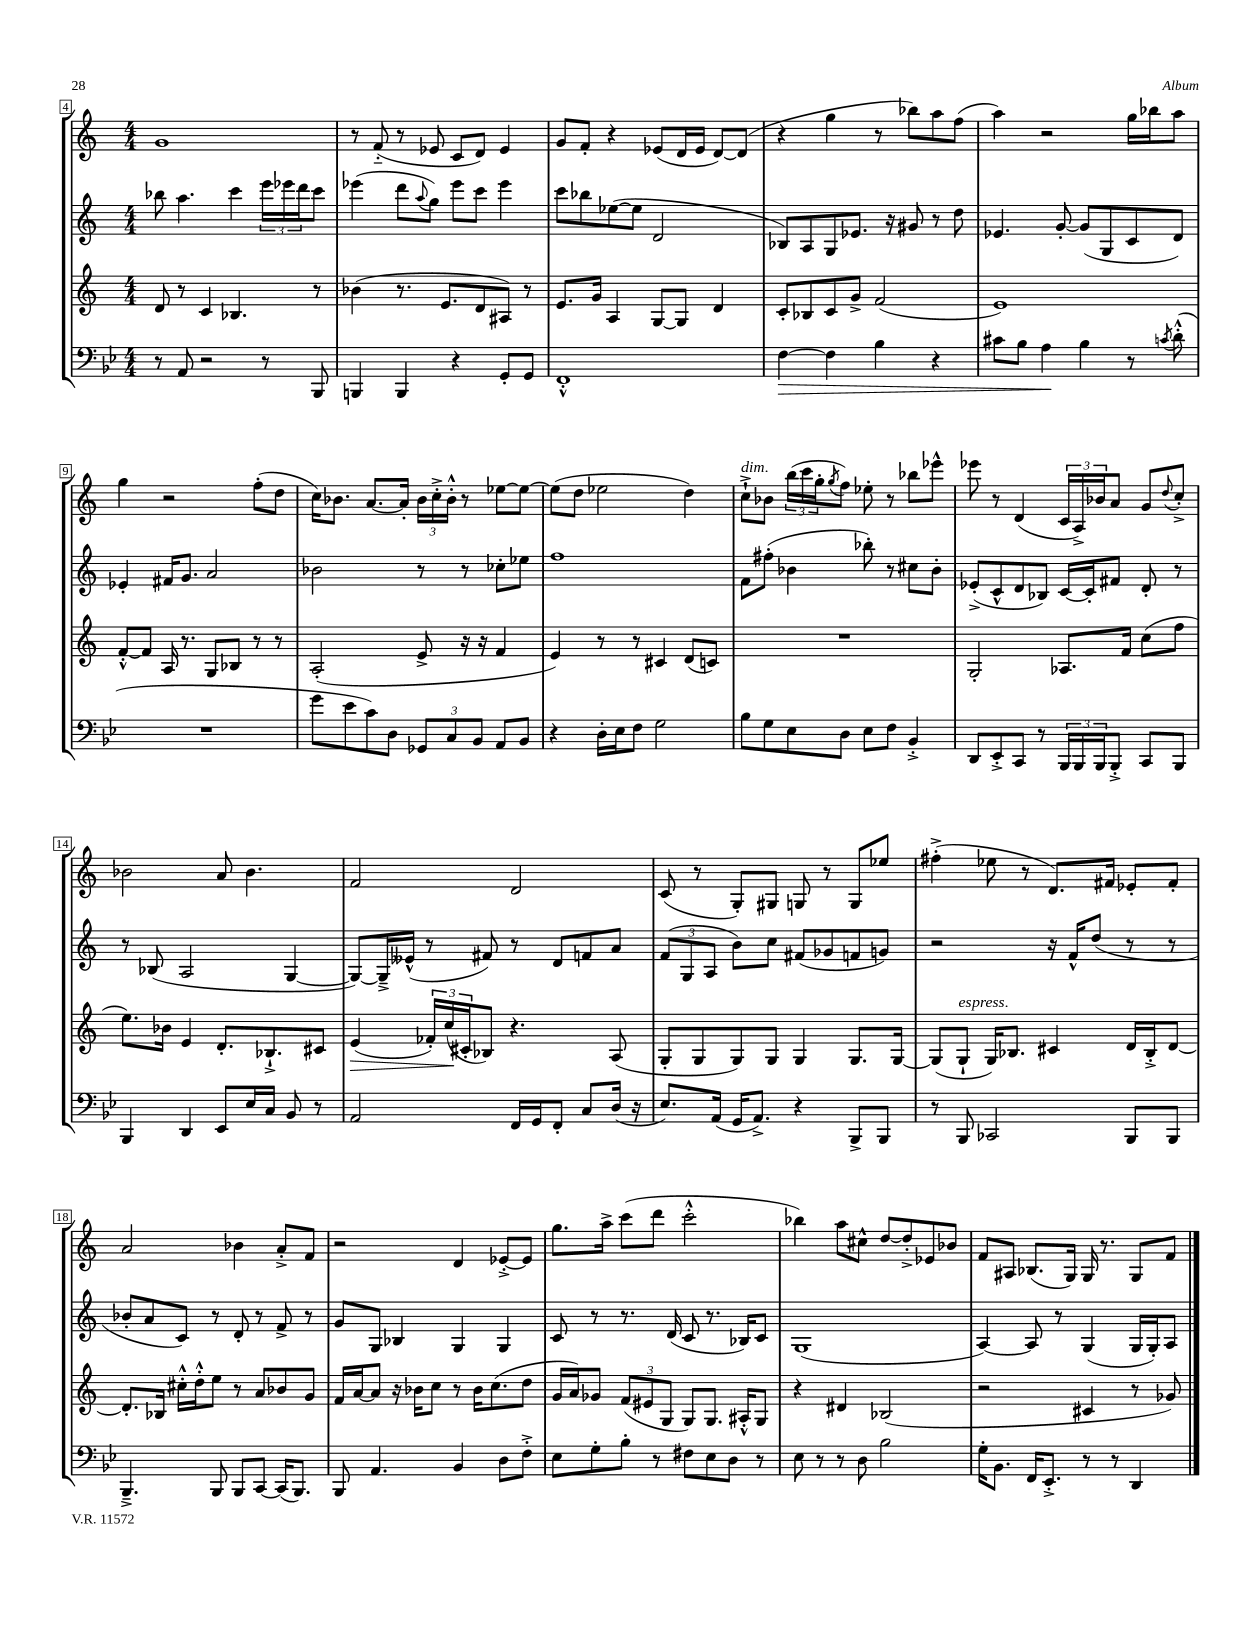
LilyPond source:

<<
\new StaffGroup <<
\new Staff = "s0" {
    \clef treble \key c \major \numericTimeSignature \time 4/4
    g'1 |
    r8 f'8-_( r8 ees'8 c'8 d'8) ees'4 |
    g'8 f'8-. r4 ees'8( d'16 ees'16 d'8~) d'8( |
    r4 g''4 r8 bes''8) a''8 f''8( |
    a''4) r2 g''16 bes''16 a''8 |
    g''4 r2 f''8-.( d''8 |
    c''16) bes'8. a'8.~ a'16-. \tuplet 3/2 { bes'16 c''16-.-> bes'16-.-^ } r8 ees''8~ ees''8~ |
    ees''8( d''8 ees''2 d''4) |
    c''8-!->^\markup { \italic "dim." } bes'8 \tuplet 3/2 { b''16( c'''16 g''16-. } \acciaccatura { g''8 } f''8) ees''8-. r8 bes''8 ees'''8-^ |
    ees'''8 r8 d'4( \tuplet 3/2 { c'16 a16->) bes'16 } a'8 g'8 \appoggiatura { d''8 } c''8-.-> |
    bes'2 a'8 bes'4. |
    f'2 d'2 |
    c'8( r8 g8-.) gis8 g8 r8 g8 ees''8 |
    fis''4-.->( ees''8 r8 d'8.) fis'16 ees'8-. fis'8-. |
    a'2 bes'4 a'8-.-> f'8 |
    r2 d'4 ees'8~-.-> ees'8 |
    g''8. a''16-> c'''8( d'''8 c'''2-.-^ |
    bes''4) a''8 cis''8-^ d''8~ d''8-.-> ees'8 bes'8 |
    f'8 ais8 bes8.( g16) g16 r8. g8 f'8 \bar "|." |
}
\new Staff = "s1" {
    \clef treble \key c \major \numericTimeSignature \time 4/4
    bes''8 a''4. c'''4 \tuplet 3/2 { e'''16 ees'''16 d'''16 } c'''8 |
    ees'''4( d'''8 \appoggiatura { a''8 } g''8) ees'''8 c'''8 ees'''4 |
    c'''8 bes''8 ees''8~( ees''8 d'2 |
    bes8) a8 g8 ees'8. r16 gis'8 r8 d''8 |
    ees'4. g'8~-. g'8( g8 c'8 d'8) |
    ees'4-. fis'16 g'8. a'2 |
    bes'2 r8 r8 ces''8-. ees''8 |
    f''1 |
    f'8 fis''8-.( bes'4 bes''8-.) r8 cis''8 bes'8-. |
    ees'8-.->( c'8-^ d'8 bes8) c'16~ c'16-. fis'8 d'8-. r8 |
    r8 bes8( a2 g4~ |
    g8~) g16---> eeses'16-^( r8 fis'8) r8 d'8 f'8 a'8 |
    \tuplet 3/2 { f'8( g8 a8 } b'8) c''8 fis'8( ges'8 f'8 g'8) |
    r2 r16 f'16-^ d''8( r8 r8 |
    bes'8-. a'8 c'8) r8 d'8-. r8 f'8-> r8 |
    g'8 g8 bes4 g4 g4 |
    c'8 r8 r8. d'16( c'8 r8. bes16) c'8 |
    g1( |
    a4~) a8 r8 g4( g16 g16-.) a8 \bar "|." |
}
\new Staff = "s2" {
    \clef treble \key c \major \numericTimeSignature \time 4/4
    d'8 r8 c'4 bes4. r8 |
    bes'4( r8. e'8. d'8 ais8) r8 |
    e'8. g'16 a4 g8~ g8 d'4 |
    c'8-. bes8 c'8 g'8-> f'2( |
    e'1) |
    f'8~-.-^ f'8 a16 r8. g8 bes8 r8 r8 |
    a2-.( e'8-> r16 r16 f'4 |
    e'4) r8 r8 cis'4 d'8( c'8) |
    R1 |
    g2-. aes8. f'16 c''8( f''8 |
    e''8.) bes'16 e'4 d'8.-. bes8.-!-> cis'8 |
    e'4\>( \tuplet 3/2 { fes'16-.) c''16\!( cis'16-. } bes8) r4. a8( |
    g8-. g8 g8) g8 g4 g8. g16~ |
    g8( g8-!^\markup { \italic "espress." } g16) bes8. cis'4 d'16 bes16-.-> d'8~ |
    d'8.-. bes16 cis''16-.-^ d''16-.-^ e''8 r8 a'8 bes'8 g'8 |
    f'16 a'16~ a'8 r16 bes'16 c''8 r8 bes'16 c''8.( d''8 |
    g'16 a'16) ges'8 \tuplet 3/2 { f'8( eis'8 g8 } g8) g8. ais16-.-^ g8 |
    r4 dis'4 bes2( |
    r2 cis'4 r8 ges'8) \bar "|." |
}
\new Staff = "s3" {
    \clef bass \key bes \major \numericTimeSignature \time 4/4
    r8 a,8 r2 r8 bes,,8 |
    b,,4 b,,4 r4 g,8-. g,8 |
    f,1-.-^ |
    f4~\> f4 bes4 r4 |
    cis'8 bes8 a4\! bes4 r8 \acciaccatura { c'8 } d'8-.-^( |
    R1 |
    g'8 ees'8 c'8) d8 \tuplet 3/2 { ges,8 c8 bes,8 } a,8 bes,8 |
    r4 d16-. ees16 f8 g2 |
    bes8 g8 ees8 d8 ees8 f8 bes,4-.-> |
    d,8 ees,8-.-> c,8 r8 \tuplet 3/2 { bes,,16 bes,,16 bes,,16 } bes,,8-.-> c,8 bes,,8 |
    bes,,4 d,4 ees,8 ees16 c16 bes,8 r8 |
    a,2 f,16 g,16 f,8-. c8 d16( r16 |
    ees8.) a,16( g,16 a,8.->) r4 bes,,8-> bes,,8 |
    r8 bes,,8 ces,2 bes,,8 bes,,8 |
    bes,,4.---> bes,,8 bes,,8 c,8~ c,16( bes,,8.) |
    bes,,8 a,4. bes,4 d8 f8-.-> |
    ees8 g8-. bes8-. r8 fis8 ees8 d8 r8 |
    ees8 r8 r8 d8 bes2 |
    g16-. bes,8. f,16 ees,8.-.-> r8 r8 d,4 \bar "|." |
}
>>
>>
\layout { \context { \Score currentBarNumber = #4 \override BarNumber.stencil = #(make-stencil-boxer 0.1 0.3 ly:text-interface::print) } }
